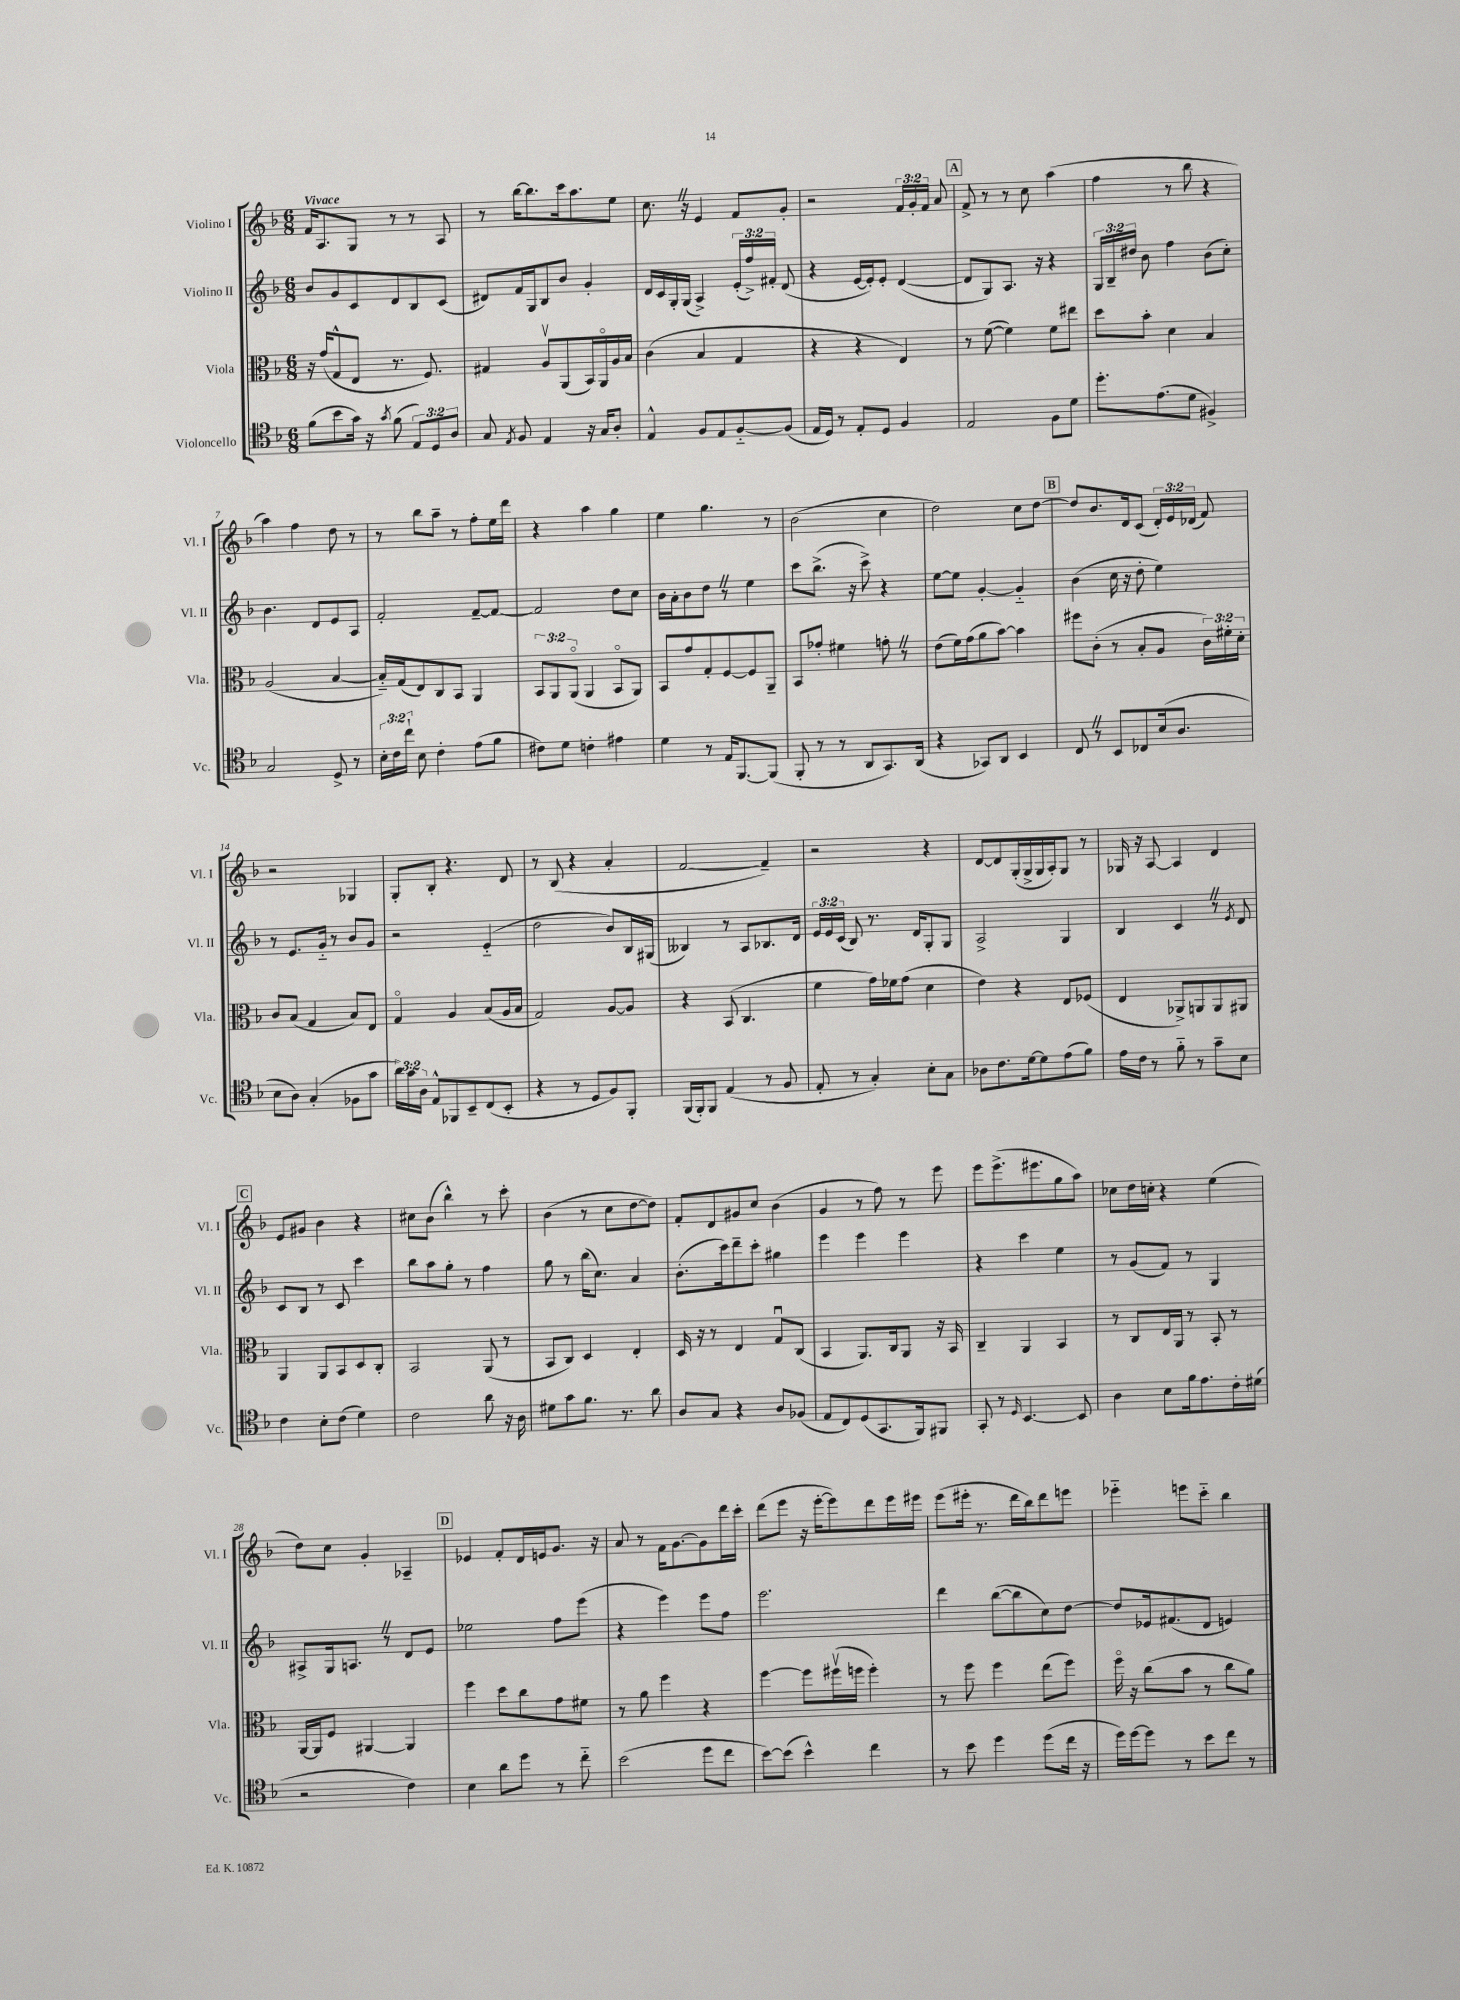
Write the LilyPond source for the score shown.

<<
\new StaffGroup <<
\new Staff = "s0" \with { instrumentName = "Violino I" shortInstrumentName = "Vl. I" } {
    \clef treble \key f \major \numericTimeSignature \time 6/8 \override Staff.TupletNumber.text = #tuplet-number::calc-fraction-text \tempo "Vivace"
    \autoBeamOff f'16[ a8. g8] r8 r8 a8 |
    r8 bes''16[~ bes''8. c'''16 a''8. e''8] |
    c''8. \once \override BreathingSign.text = \markup { \musicglyph "scripts.caesura.straight" } \breathe r16 e'4 f'8[ g'8]-. |
    r2 \tuplet 3/2 { f'16[ g'16-. f'16] } a'8 |
    \mark \markup { \box "A" } f'8-> r8 r8 c''8 a''4( |
    f''4 r8 bes''8 r4 |
    a''4) f''4 d''8 r8 |
    r8 bes''8[ a''8]-- r8 f''8[-. e''16 d'''16] |
    r4 a''4 g''4 |
    e''4 g''4. r8 |
    bes'2( c''4 |
    d''2) c''8[ d''8]~ |
    \mark \markup { \box "B" } d''8[ bes'8. d'16 c'8]( \tuplet 3/2 { d'16[-.) e'16 des'16]( } f'8) |
    r2 ges4 |
    g8[-. bes8]-. r4. d'8 |
    r8 bes8( r4 a'4-. |
    f'2~ f'4--) |
    r2 r4 |
    d'8[~ d'8 g16-.( g16-> g16 a16-.) g8] r8 |
    ges16 r16 a8~ a4 d'4 |
    \mark \markup { \box "C" } e'8[ gis'8] bes'4 r4 |
    cis''8[ bes'8]( bes''4-^) r8 c'''8-. |
    bes'4( r8 c''8[ d''8~ d''8]) |
    f'8[-. d'8 gis'8 c''8] bes'4( |
    g'4 r8 f''8) r8 e'''8 |
    e'''8[ e'''8.->( eis'''8. g''8 a''8]) |
    ces''8[ d''16 c''16]-. r4 e''4( |
    d''8[) c''8] g'4-. aes4-- |
    \mark \markup { \box "D" } ees'4 f'8[-. d'16 e'16 g'8.] r16 |
    a'8 r8 f'16[ g'8.~ g'8 d'''16 c'''16]-. |
    d'''8[( e'''8] r16 e'''16[~-. e'''8) d'''8 e'''16 eis'''16] |
    e'''8[( eis'''16]-. r8. d'''16[ bes''16) d'''8 e'''8] |
    ees'''4-_ e'''8[ c'''8]-_ bes''4 \bar "|." |
}
\new Staff = "s1" \with { instrumentName = "Violino II" shortInstrumentName = "Vl. II" } {
    \clef treble \key f \major \numericTimeSignature \time 6/8 \override Staff.TupletNumber.text = #tuplet-number::calc-fraction-text
    \autoBeamOff bes'8[ g'8 c'8 d'8 bes8 c'8]( |
    dis'8[) f'16 g16 bes8 bes'8] g'4-. |
    d'16[ c'16 g16-. g16]( a4->) \tuplet 3/2 { e'16[-.( f''16->) fis'16]-. } d'8( |
    r4 e'16[~ e'16-.) e'8]-. d'4~( |
    \mark \markup { \box "A" } d'8[ g8) a8.] r16 r4 |
    \tuplet 3/2 { g16[ bes16-- dis''16] } bes'8 f''4 bes'8[( c''8]-.) |
    bes'4. d'8[ e'8 a8] |
    f'2-. f'8[~-- f'8]~ |
    f'2 d''8[ c''8] |
    bes'16[ a'16-. bes'8 d''8] \once \override BreathingSign.text = \markup { \musicglyph "scripts.caesura.straight" } \breathe r8 e''4 |
    c'''8[ bes''8.]->( r16 c'''8->) r4 |
    e''8[~ e''8] g'4~-. g'4-_ |
    \mark \markup { \box "B" } bes'4( c''16 r16 d''8-. e''4) |
    r8 e'8.[ g'16]-_ r8 bes'8[ g'8] |
    r2 e'4-_( |
    d''2 bes'8[) bes16 gis16]( |
    beses4) r8 a8[ bes8. d'16] |
    \tuplet 3/2 { e'16[ e'16 c'16]( } bes8) r8. d'16[ g8-. g8] |
    a2-> g4 |
    bes4 c'4 \once \override BreathingSign.text = \markup { \musicglyph "scripts.caesura.straight" } \breathe r8 \acciaccatura { e'8 } d'8 |
    \mark \markup { \box "C" } c'8[ bes8] r8 c'8 c'''4 |
    bes''8[ a''8 g''8]-. r8 f''4 |
    g''8 r8 bes''16[( c''8.]) a'4 |
    bes'8.[-.( c'''16) d'''8-- c'''8]-. gis''4 |
    e'''4 e'''4 e'''4 |
    r4 c'''4 e''4 |
    r8 g'8[( f'8]) r8 g4 |
    ais8[-> g16 a8.] \once \override BreathingSign.text = \markup { \musicglyph "scripts.caesura.straight" } \breathe r8 d'8[ e'8] |
    \mark \markup { \box "D" } ees''2 f''8[ e'''8]( |
    r4 e'''4) e'''8[ f''8] |
    e'''2. |
    d'''4 bes''8[~( bes''8 c''8) d''8]~ |
    d''8[ ees'16 fis'8.( d'8] e'4) \bar "|." |
}
\new Staff = "s2" \with { instrumentName = "Viola" shortInstrumentName = "Vla." } {
    \clef alto \key f \major \numericTimeSignature \time 6/8 \override Staff.TupletNumber.text = #tuplet-number::calc-fraction-text
    \autoBeamOff r16 g'16[( g8-^ e8] r8. f8.) |
    gis4 a8[\upbow a,8( bes,16) a,16\flageolet a16 bes16] |
    c'4( bes4 g4 |
    r4 r4 e4) |
    \mark \markup { \box "A" } r8 f'8~( f'4) f'8[ eis''8] |
    d''8[ bes'8]-. d'4 bes4 |
    a2( bes4~ |
    bes16[-_) g16( e8) c8 bes,8] a,4 |
    \tuplet 3/2 { bes,8[ a,8 a,8]\flageolet( } a,4 bes,8[\flageolet a,8]) |
    bes,8[ g'8 g8-. f8~ f8 a,8]-- |
    bes,8[ ges'8]-. fis'4 g'8-. \once \override BreathingSign.text = \markup { \musicglyph "scripts.caesura.straight" } \breathe r8 |
    e'8[( f'16) g'16( a'8 bes'8]~) bes'4 |
    \mark \markup { \box "B" } fis''8[ c'8]-.( r8 bes8[-. a8] \tuplet 3/2 { c'16[) fis'16-. d'16]-. } |
    c'8[ bes8]( g4 bes8[) e8] |
    g4\flageolet a4 bes8[( a16 bes16] |
    g2) a8[~ a8] |
    r4 bes,8( c4. |
    f'4 g'16[) fes'16 g'8]( d'4 |
    e'4) r4 e8[ fes8]( |
    e4 aes,8[->) a,8 a,8 ais,8] |
    \mark \markup { \box "C" } a,4 a,8[ bes,8 d8 c8]-. |
    bes,2 a,8( r8 |
    bes,8[ c8]) d4 e4-. |
    d16 r16 r8 e4 g8[\downbow c8]( |
    bes,4 a,8.[) c16 a,8] r16 bes,16 |
    c4-- a,4 bes,4 |
    r8 c8[ e16 a,16] r8 bes,8-. r8 |
    a,16[~ a,16 f8] ais,4~ ais,4 |
    \mark \markup { \box "D" } f''4 d''8[ c''8 g'8 fis'8] |
    r8 a'8 f''4 r4 |
    f''4~ f''8[ fis''16\upbow( f''16] f''4-.) |
    r8 f''8 f''4 e''8[( f''8]) |
    f''16\flageolet r16 c''8[( bes'8] r8 c''8[ a'8]) \bar "|." |
}
\new Staff = "s3" \with { instrumentName = "Violoncello" shortInstrumentName = "Vc." } {
    \clef tenor \key f \major \numericTimeSignature \time 6/8 \override Staff.TupletNumber.text = #tuplet-number::calc-fraction-text
    \autoBeamOff f'8[( bes'8 g'16]) r16 \acciaccatura { g'8 } f'8( \tuplet 3/2 { e8[) d8 a8] } |
    g8 \acciaccatura { e8 } f8 e4 r16 g16[ a8]-. |
    e4-^ f8[ e8 f8~-_ f8]( |
    e16[ d16]) r8 e8[-. d8] f4 |
    \mark \markup { \box "A" } e2 f8[ d'8] |
    d''8.[-. e'8.( d'8] fis4->) |
    g2 d8-> r8 |
    \tuplet 3/2 { bes16[-. c'16 c''16]-! } bes8 c'4-. e'8[( f'8] |
    cis'8[) d'8] c'4-. eis'4 |
    d'4 r8 e16[ f,8.~ f,8]( |
    f,8-. r8 r8 a,8[ g,8.) a,16]( |
    r4 ges,8[) a,8] bes,4 |
    \mark \markup { \box "B" } c8 \once \override BreathingSign.text = \markup { \musicglyph "scripts.caesura.straight" } \breathe r8 bes,8[ ces8 bes16( a8.] |
    bes8[ a8]) g4-.( fes8[ g'8] |
    \tuplet 3/2 { a'16[) g'16 a16] } e8[-^ fes,8 bes,8-- c8( bes,8]-. |
    r4 r8 d8[ f8) f,8]-. |
    f,16[( f,16-.) f,8] e4( r8 f8 |
    e8-. r8 g4-.) bes8[-. g8] |
    aes8[ c'8. d'16~ d'8 e'8( f'8]) |
    e'16[ c'16] r8 f'8-_ r8 g'8[-- bes8] |
    \mark \markup { \box "C" } c'4 bes8[-. c'8]( d'4) |
    c'2 a'8 r16 a16 |
    dis'8[ g'8 f'8.] r8. a'8 |
    a8[ g8] r4 a8[ fes8]( |
    e8[ c8) d8( g,8. f,16) fis,8] |
    g,8-. r8 \grace { d16 } bes,4.~ bes,8 |
    a4 bes8[ f'16 e'8. c'16-. dis'16]( |
    r2 c'4) |
    \mark \markup { \box "D" } bes4 a'8[ d''8] r8 c''8-_ |
    bes'2( d''8[ c''8] |
    bes'8[~) bes'8]( bes'4-^) c''4 |
    r8 bes'8 d''4 d''8[( c''16] r16 |
    d''16[) d''16~ d''8] r8 bes'8[ c''8] r8 \bar "|." |
}
>>
>>
